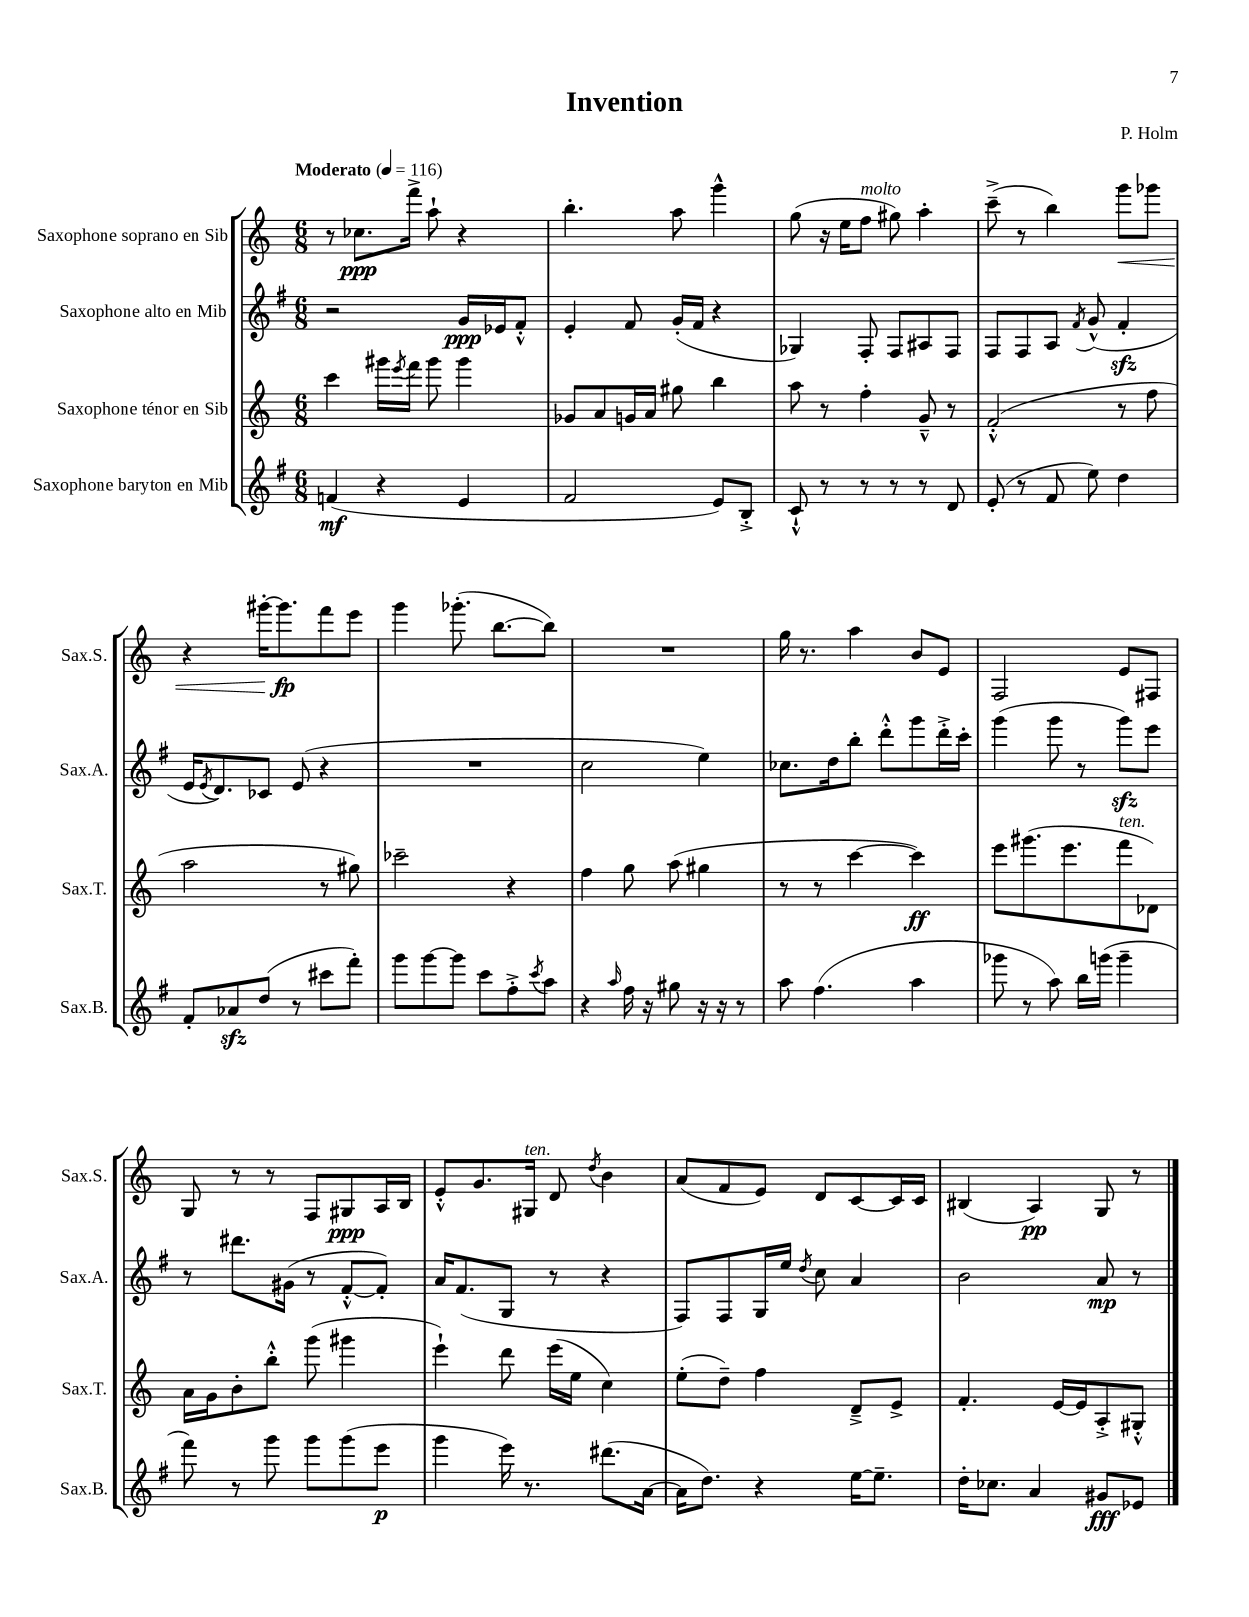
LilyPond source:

\header { title = "Invention" composer = "P. Holm" }
<<
\new StaffGroup <<
\new Staff = "s0" \with { instrumentName = "Saxophone soprano en Sib" shortInstrumentName = "Sax.S." } {
    \clef treble \key c \major \numericTimeSignature \time 6/8 \tempo "Moderato" 4 = 116
    r8 ces''8.\ppp f'''16-> a''8-! r4 |
    b''4.-. a''8 g'''4-^ |
    g''8( r16 e''16 f''8^\markup { \italic "molto" } gis''8) a''4-. |
    c'''8--->( r8 b''4) g'''8\< ges'''8 |
    r4 gis'''16~-. gis'''8.\fp\! f'''8 e'''8 |
    g'''4 ges'''8.-.( b''8.~ b''8) |
    R2. |
    g''16 r8. a''4 b'8 e'8 |
    f2 e'8 fis8 |
    g8 r8 r8 f8 gis8\ppp a16 b16 |
    e'8-.-^ g'8. gis16^\markup { \italic "ten." } d'8 \acciaccatura { d''8 } b'4 |
    a'8( f'8 e'8) d'8 c'8~ c'16 c'16 |
    bis4( a4\pp) g8 r8 \bar "|." |
}
\new Staff = "s1" \with { instrumentName = "Saxophone alto en Mib" shortInstrumentName = "Sax.A." } {
    \clef treble \key g \major \numericTimeSignature \time 6/8
    r2 g'16\ppp ees'16 fis'8-.-^ |
    e'4-. fis'8 g'16-.( fis'16 r4 |
    ges4) fis8-. fis8 ais8 fis8 |
    fis8 fis8 a8 \acciaccatura { fis'8 } g'8-^( fis'4-.\sfz |
    e'16 \acciaccatura { e'8 } d'8.) ces'8 e'8( r4 |
    R2. |
    c''2 e''4) |
    ces''8. d''16 b''8-. d'''8-.-^ g'''8 d'''16-.-> c'''16-. |
    g'''4( g'''8 r8 g'''8\sfz) e'''8 |
    r8 dis'''8. gis'16( r8 fis'8~-.-^ fis'8-.) |
    a'16 fis'8.( g8 r8 r4 |
    fis8) fis8 g16 e''16 \acciaccatura { d''8 } c''8 a'4 |
    b'2 a'8\mp r8 \bar "|." |
}
\new Staff = "s2" \with { instrumentName = "Saxophone ténor en Sib" shortInstrumentName = "Sax.T." } {
    \clef treble \key c \major \numericTimeSignature \time 6/8
    c'''4 gis'''16 \acciaccatura { e'''8 } f'''16 gis'''8 gis'''4 |
    ges'8 a'8 g'16 a'16 gis''8 b''4 |
    a''8 r8 f''4-. g'8---^ r8 |
    f'2-.-^( r8 f''8 |
    a''2 r8 gis''8) |
    ces'''2-- r4 |
    f''4 g''8 a''8( gis''4 |
    r8 r8 c'''4~ c'''4\ff) |
    e'''8 gis'''8.( e'''8. f'''8^\markup { \italic "ten." } des'8) |
    a'16 g'16 b'8-. b''8-.-^ g'''8( gis'''4 |
    e'''4-!) d'''8 e'''16( e''16 c''4) |
    e''8-.( d''8--) f''4 d'8---> e'8-> |
    f'4.-. e'16~ e'16 a8-.-> gis8-.-^ \bar "|." |
}
\new Staff = "s3" \with { instrumentName = "Saxophone baryton en Mib" shortInstrumentName = "Sax.B." } {
    \clef treble \key g \major \numericTimeSignature \time 6/8
    f'4\mf( r4 e'4 |
    fis'2 e'8) b8-.-> |
    c'8-!-^ r8 r8 r8 r8 d'8 |
    e'8-.( r8 fis'8 e''8) d''4 |
    fis'8-. aes'8\sfz d''8( r8 cis'''8 fis'''8-.) |
    g'''8 g'''8~ g'''8 c'''8 fis''8-.-> \acciaccatura { c'''8 } a''8 |
    r4 \grace { a''16 } fis''16 r16 gis''8 r16 r16 r8 |
    a''8 fis''4.( a''4 |
    ges'''8 r8 a''8) b''16 g'''16( g'''4-- |
    fis'''8) r8 g'''8 g'''8 g'''8( e'''8\p |
    g'''4 e'''16) r8. dis'''8.( a'16~ |
    a'16 d''8.) r4 e''16~ e''8.-- |
    d''16-. ces''8. a'4 gis'8\fff ees'8 \bar "|." |
}
>>
>>
\layout { \context { \Score \remove "Bar_number_engraver" } }
